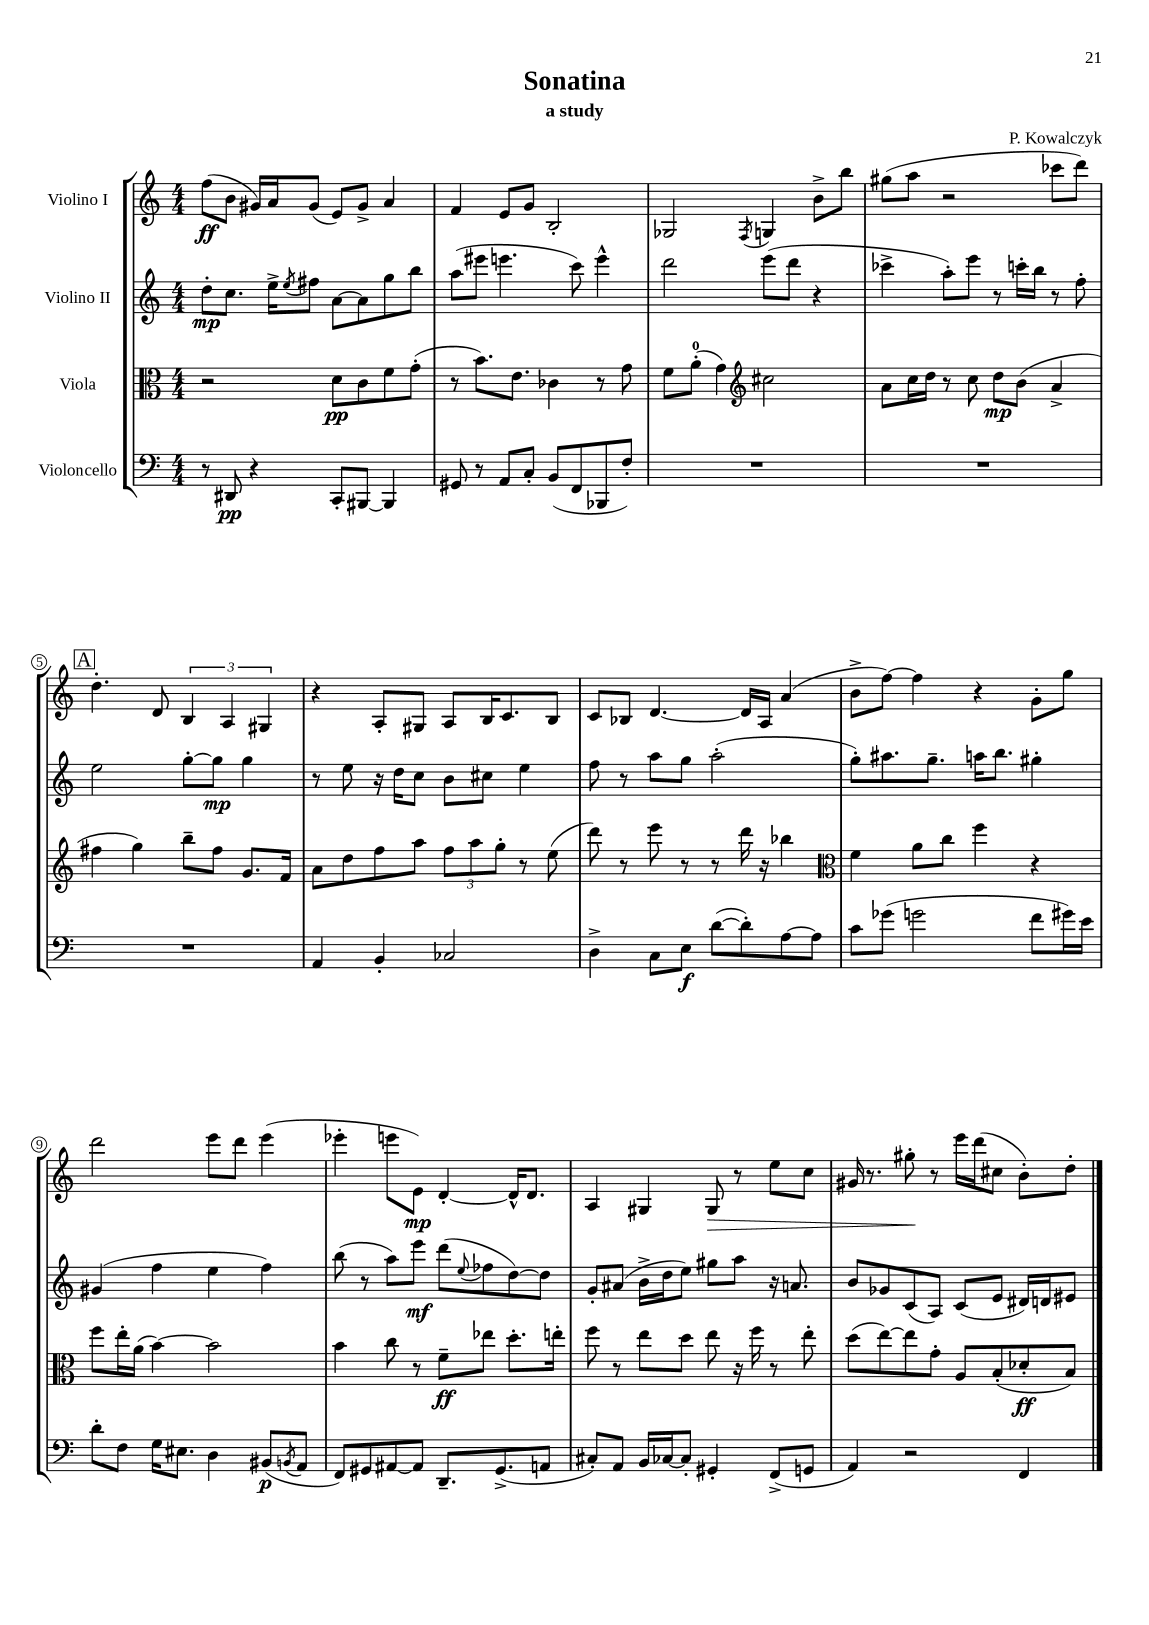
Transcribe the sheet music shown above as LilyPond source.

\header { title = "Sonatina" composer = "P. Kowalczyk" subtitle = "a study" }
<<
\new StaffGroup <<
\new Staff = "s0" \with { instrumentName = "Violino I" } {
    \clef treble \key c \major \numericTimeSignature \time 4/4
    f''8\ff( b'8 gis'16) a'16 gis'8( e'8) gis'8-> a'4 |
    f'4 e'8 g'8 b2-. |
    ges2 \acciaccatura { f8 } g4 b'8-> b''8 |
    gis''8( a''8 r2 ces'''8 d'''8) |
    \mark \markup { \box "A" } d''4.-. d'8 \tuplet 3/2 { b4 a4 gis4 } |
    r4 a8-. gis8 a8 b16 c'8. b8 |
    c'8 bes8 d'4.~ d'16 a16 a'4( |
    b'8-> f''8~) f''4 r4 g'8-. g''8 |
    d'''2 e'''8 d'''8 e'''4( |
    ees'''4-. e'''8 e'8\mp) d'4~-. d'16-^ d'8. |
    a4 gis4 gis8\> r8 e''8 c''8 |
    gis'16 r8. gis''8-.\! r8 e'''16 d'''16( cis''8 b'8-.) d''8-. \bar "|." |
}
\new Staff = "s1" \with { instrumentName = "Violino II" } {
    \clef treble \key c \major \numericTimeSignature \time 4/4
    d''8-.\mp c''8. e''16-> \acciaccatura { e''8 } fis''8 a'8~ a'8 g''8 b''8 |
    a''8( eis'''8 e'''4. c'''8) e'''4-^ |
    d'''2 e'''8( d'''8 r4 |
    ces'''4-> a''8-.) e'''8 r8 c'''16-. b''16 r8 f''8-. |
    \mark \markup { \box "A" } e''2 g''8~-. g''8\mp g''4 |
    r8 e''8 r16 d''16 c''8 b'8 cis''8 e''4 |
    f''8 r8 a''8 g''8 a''2-.( |
    g''8-.) ais''8. g''8.-- a''16 b''8. gis''4-. |
    gis'4( f''4 e''4 f''4) |
    b''8( r8 a''8) e'''8\mf d'''8( \appoggiatura { e''8 } fes''8 d''8~) d''8 |
    g'8-. ais'8( b'16-> d''16 e''8) gis''8 a''8 r16 a'8. |
    b'8 ges'8 c'8( a8) c'8( e'8 dis'16) d'16 eis'8 \bar "|." |
}
\new Staff = "s2" \with { instrumentName = "Viola" } {
    \clef alto \key c \major \numericTimeSignature \time 4/4
    r2 d'8\pp c'8 f'8 g'8-.( |
    r8 b'8.) e'8. ces'4 r8 g'8 |
    f'8 a'8-0-.( g'4) \clef treble cis''2 |
    a'8 c''16 d''16 r8 c''8 d''8\mp b'8( a'4-> |
    \mark \markup { \box "A" } fis''4 g''4) b''8-- fis''8 g'8. f'16 |
    a'8 d''8 f''8 a''8 \tuplet 3/2 { f''8 a''8 g''8-. } r8 e''8( |
    d'''8) r8 e'''8 r8 r8 d'''16 r16 bes''4 |
    \clef alto f'4 a'8 c''8 f''4 r4 |
    f''8 e''16-. a'16( b'4~) b'2 |
    b'4 c''8 r8 f'8--\ff ees''8 d''8.-. e''16-. |
    f''8 r8 e''8 d''8 e''8 r16 f''16 r8 e''8-. |
    d''8( e''8~) e''8 g'8-. a8 b8-.( des'8-.\ff b8) \bar "|." |
}
\new Staff = "s3" \with { instrumentName = "Violoncello" } {
    \clef bass \key c \major \numericTimeSignature \time 4/4
    r8 dis,8\pp r4 c,8-. bis,,8~ bis,,4 |
    gis,8 r8 a,8 c8-. b,8( f,8 bes,,8 f8-.) |
    R1 |
    R1 |
    \mark \markup { \box "A" } R1 |
    a,4 b,4-. ces2 |
    d4-> c8 e8\f d'8~( d'8-.) a8~ a8 |
    c'8 ges'8( g'2 f'8 gis'16) e'16 |
    d'8-. f8 g16 eis8. d4 bis,8\p( \acciaccatura { b,8 } a,8 |
    f,8) gis,8 ais,8~ ais,8 d,8.-- gis,8.->( a,8 |
    cis8-.) a,8 b,16 ces16~ ces8-. gis,4-. f,8->( g,8 |
    a,4) r2 f,4 \bar "|." |
}
>>
>>
\layout { \context { \Score \override BarNumber.stencil = #(make-stencil-circler 0.1 0.3 ly:text-interface::print) } }
